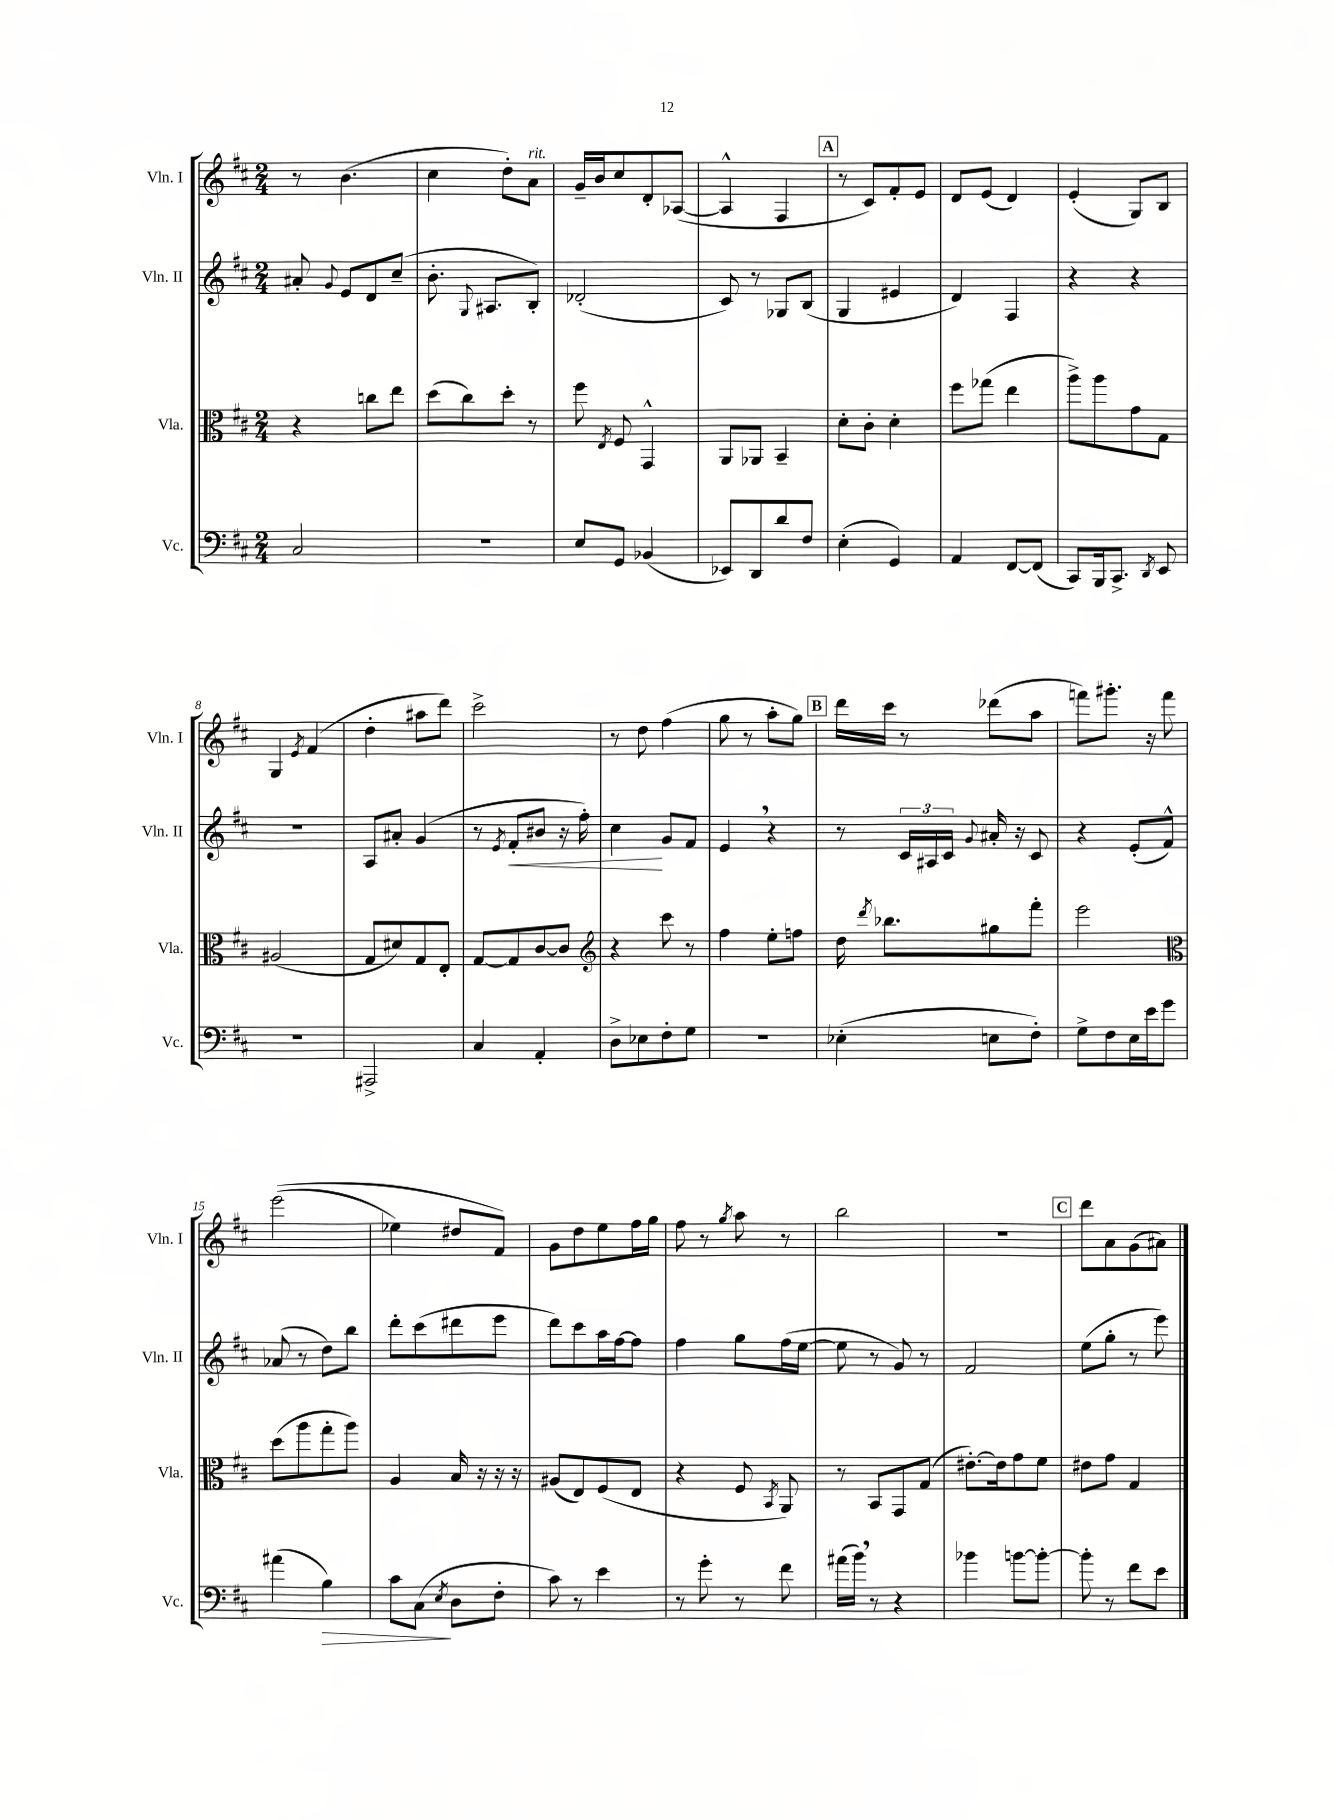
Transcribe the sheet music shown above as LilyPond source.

<<
\new StaffGroup <<
\new Staff = "s0" \with { instrumentName = "Vln. I" shortInstrumentName = "Vln. I" } {
    \clef treble \key d \major \numericTimeSignature \time 2/4
    \autoBeamOff r8 b'4.( |
    cis''4 d''8[-.) a'8]^\markup { \italic "rit." } |
    g'16[-- b'16 cis''8 d'8-. aes8]~( |
    aes4-^ fis4 |
    \mark \markup { \box "A" } r8 cis'8[) fis'8-. e'8] |
    d'8[ e'8]( d'4) |
    e'4-.( g8[) b8] |
    g4 \acciaccatura { e'8 } fis'4( |
    d''4-. ais''8[ d'''8]) |
    cis'''2-> |
    r8 d''8 fis''4( |
    g''8 r8 a''8[-. g''8]) |
    \mark \markup { \box "B" } d'''16[ cis'''16] r8 des'''8[( a''8] |
    f'''8[) gis'''8.]-. r16 f'''8 |
    e'''2(\( |
    ees''4) dis''8[ fis'8]\) |
    g'8[ d''8 e''8 fis''16 g''16] |
    fis''8 r8 \acciaccatura { g''8 } a''8 r8 |
    b''2 |
    R2 |
    \mark \markup { \box "C" } d'''8[ a'8 g'8( ais'8]) \bar "|." |
}
\new Staff = "s1" \with { instrumentName = "Vln. II" shortInstrumentName = "Vln. II" } {
    \clef treble \key d \major \numericTimeSignature \time 2/4
    \autoBeamOff ais'8-. \appoggiatura { g'8 } e'8[ d'8 cis''8]--( |
    b'8.-. \appoggiatura { g8 } ais8.[ b8]-.) |
    des'2-.( |
    cis'8) r8 ges8[ b8]( |
    \mark \markup { \box "A" } g4 eis'4 |
    d'4) fis4 |
    r4 r4 |
    r2 |
    a8[ ais'8]-. g'4( |
    r8 \acciaccatura { e'8 } fis'8[-.\< bis'8] r16 fis''16-.) |
    cis''4\! g'8[ fis'8] |
    e'4 \breathe r4 |
    \mark \markup { \box "B" } r8 \tuplet 3/2 { cis'16[ ais16 cis'16] } \appoggiatura { g'8 } ais'16-. r16 cis'8 |
    r4 e'8[-.( fis'8]-^) |
    aes'8( r8 d''8[) b''8] |
    d'''8[-. cis'''8( dis'''8 e'''8] |
    d'''8[) cis'''8 a''16 fis''16~ fis''8] |
    fis''4 g''8[ fis''16( e''16]~ |
    e''8 r8 g'8) r8 |
    fis'2 |
    \mark \markup { \box "C" } e''8[( g''8]-. r8 e'''8) \bar "|." |
}
\new Staff = "s2" \with { instrumentName = "Vla." shortInstrumentName = "Vla." } {
    \clef alto \key d \major \numericTimeSignature \time 2/4
    \autoBeamOff r4 c''8[ e''8] |
    d''8[( cis''8) d''8]-. r8 |
    fis''8 \acciaccatura { e8 } fis8 g,4-^ |
    a,8[ aes,8] b,4-- |
    \mark \markup { \box "A" } d'8[-. cis'8]-. d'4-. |
    fis''8[ ges''8]( e''4 |
    a''8[->) a''8 g'8 g8] |
    ais2( |
    g8[ dis'8) g8 e8]-. |
    g8[~ g8 cis'8~ cis'8] |
    \clef treble r4 cis'''8 r8 |
    fis''4 e''8[-. f''8] |
    \mark \markup { \box "B" } d''16 \acciaccatura { d'''8 } bes''8.[ gis''8 fis'''8]-. |
    e'''2 |
    \clef alto d''8[( a''8 g''8-. a''8]) |
    a4 b16 r16 r16 r16 |
    ais8[( e8) fis8( e8] |
    r4 fis8 \acciaccatura { b,8 } a,8) |
    r8 b,8[ g,8 g8]( |
    eis'8.[~-.) eis'16 g'8 fis'8] |
    \mark \markup { \box "C" } eis'8[ g'8] g4 \bar "|." |
}
\new Staff = "s3" \with { instrumentName = "Vc." shortInstrumentName = "Vc." } {
    \clef bass \key d \major \numericTimeSignature \time 2/4
    \autoBeamOff cis2 |
    r2 |
    e8[ g,8] bes,4( |
    ees,8[) d,8 d'8 fis8] |
    \mark \markup { \box "A" } e4-.( g,4) |
    a,4 fis,8[~ fis,8]( |
    cis,8[) b,,16 cis,8.]-> \acciaccatura { d,8 } e,8 |
    R2 |
    ais,,2-> |
    cis4 a,4-. |
    d8[-> ees8 fis8-. g8] |
    R2 |
    \mark \markup { \box "B" } ees4-.( e8[ fis8]-.) |
    g8[-> fis8 e16 e'16 g'8] |
    ais'4( b4\>) |
    cis'8[ cis8]\!( \acciaccatura { e8 } d8[ fis8]-. |
    cis'8) r8 e'4 |
    r8 g'8-. r8 fis'8 |
    ais'16[( b'16]) \breathe r8 r4 |
    bes'4 b'8[~ b'8]~-. |
    \mark \markup { \box "C" } b'8-. r8 fis'8[ e'8] \bar "|." |
}
>>
>>
